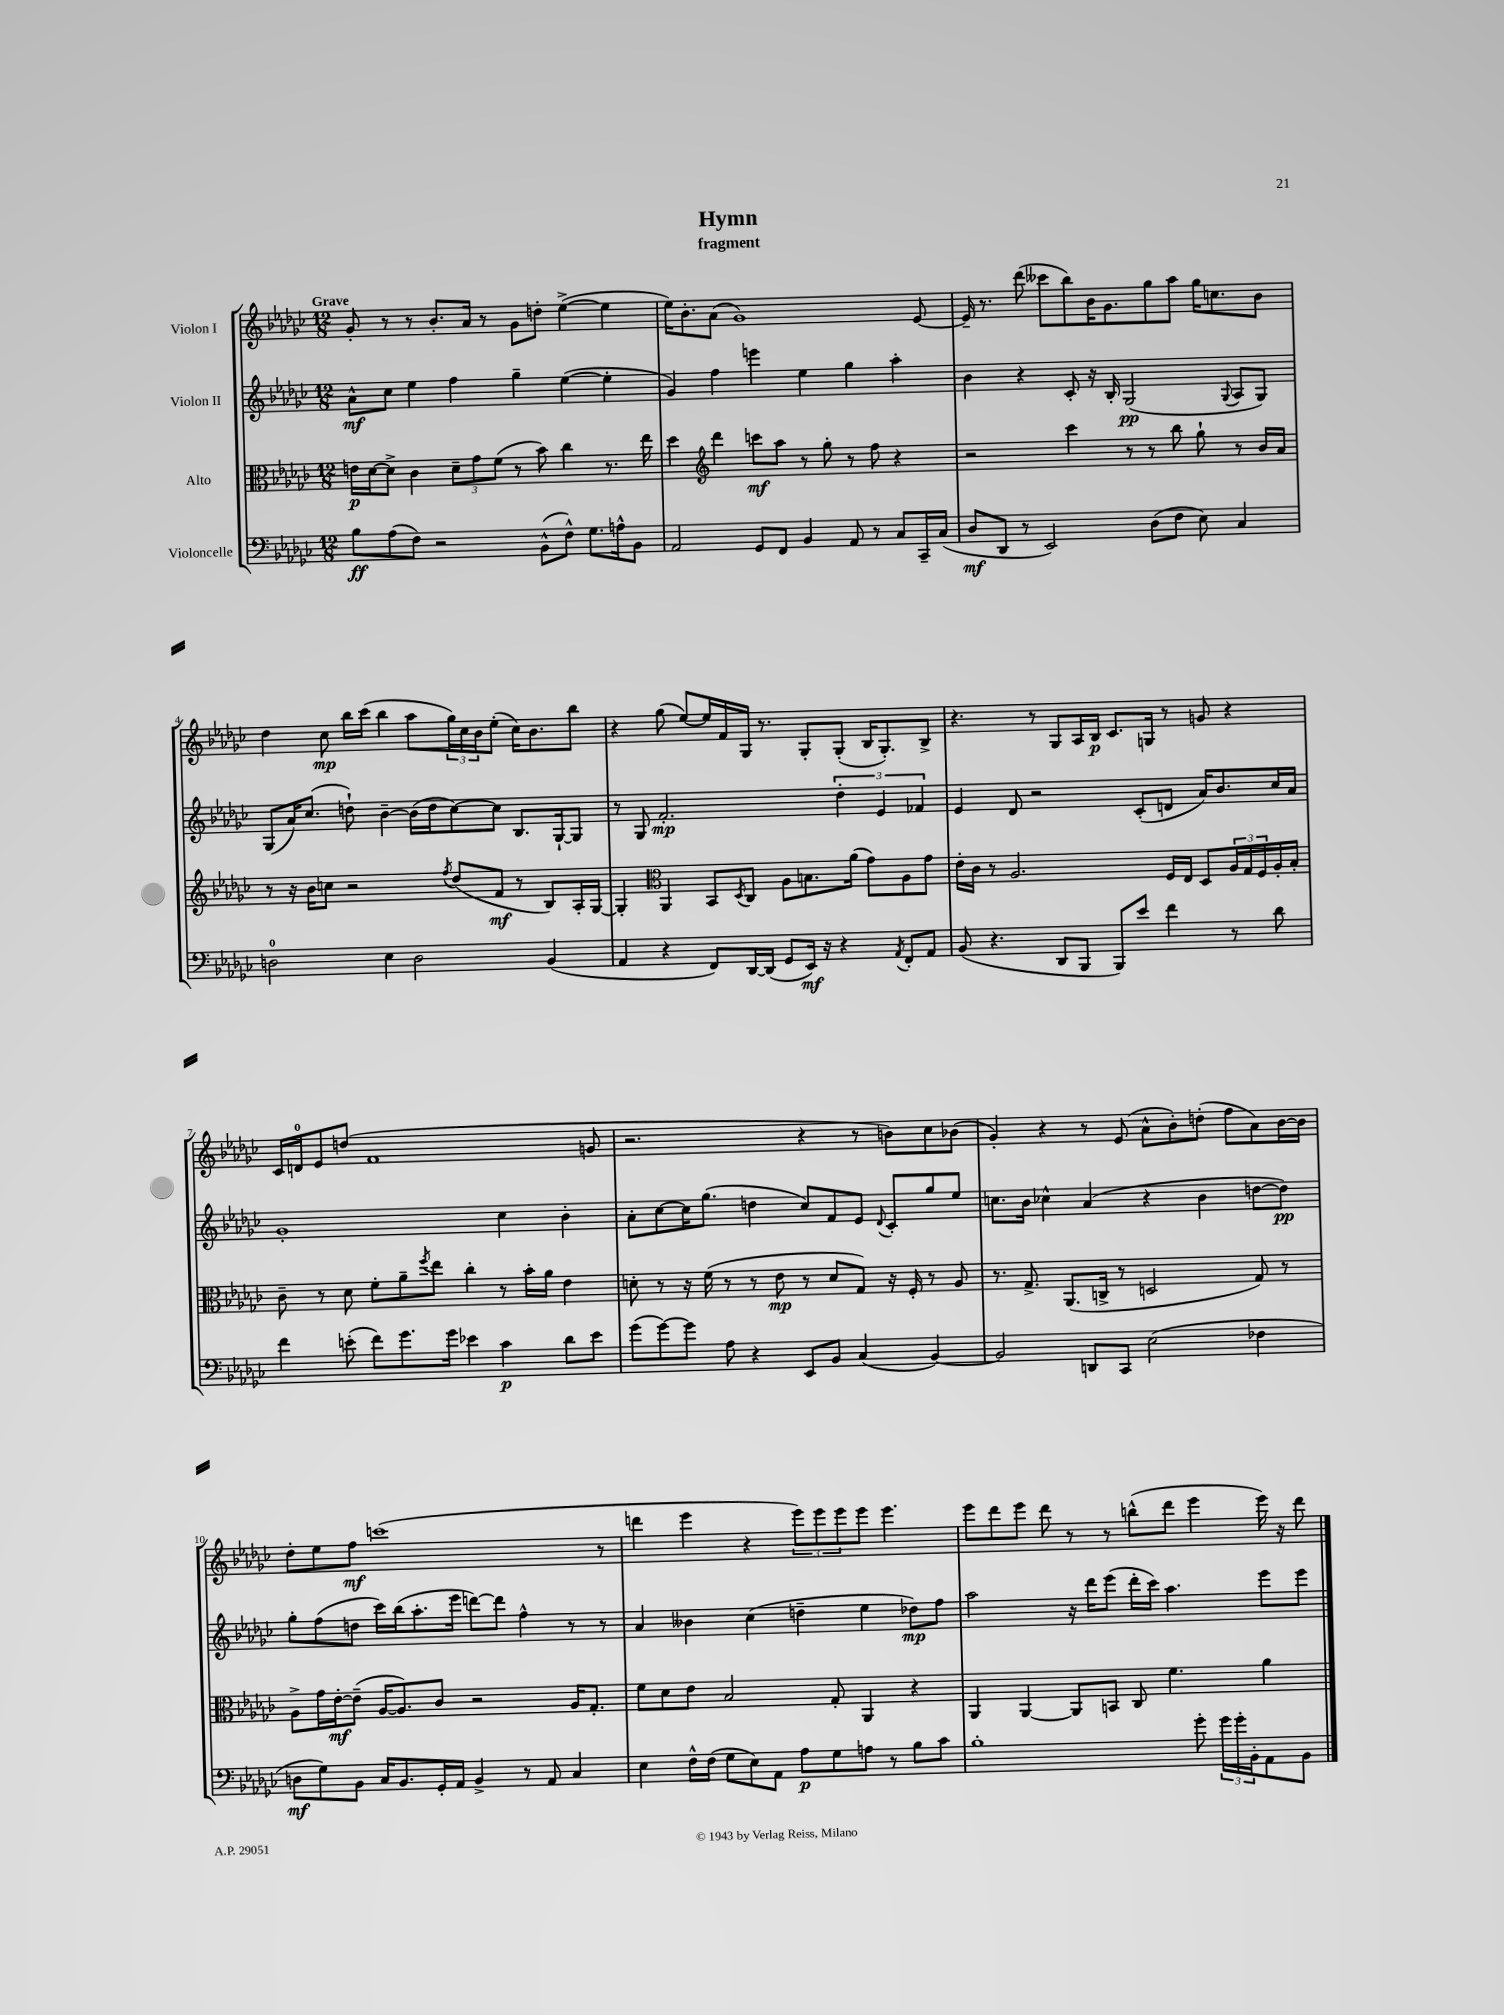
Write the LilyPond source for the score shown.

\header { title = "Hymn" subtitle = "fragment" }
<<
\new StaffGroup <<
\new Staff = "s0" \with { instrumentName = "Violon I" } {
    \clef treble \key ges \major \numericTimeSignature \time 12/8 \tempo "Grave"
    ges'8-. r8 r8 bes'8.-. aes'16 r8 ges'8 d''8-. ees''4~->( ees''4 |
    ees''16) bes'8.-. aes'8( ges'1) ees'8~ |
    ees'16-- r8. des'''8( ceses'''8 bes''8) bes'16 ges'8. ges''8 aes''8 ges''16 c''8. bes'8 |
    des''4 ces''8\mp bes''16 ces'''16( bes''4 aes''8 \tuplet 3/2 { ges''16) ces''16 bes'16 } ees''8-.( ces''16) bes'8. bes''8 |
    r4 ges''8( ees''8~) ees''16 f'16 ges16 r8. ges8-. ges8-.( bes16 ges8.-.) bes8-> |
    r4. r8 ges8 aes16 bes16\p ces'8. g16 r8 g'8 r4 |
    ces'16 d'16-0 ees'8 d''8( f'1 g'8 |
    r2. r4 r8 b'8) ces''8 bes'8( |
    ges'4-.) r4 r8 ees'8( aes'8-^ bes'8-.) d''8-.( f''8 aes'8) bes'16~ bes'16 |
    des''8-. ees''8 f''8\mf c'''1( r8 |
    d'''4 ees'''4 r4 \tuplet 3/2 { ees'''8) ees'''8 ees'''8 } ees'''8 ees'''4. |
    ees'''8 des'''8 ees'''8 des'''8 r8 r8 b''8-^( des'''8 ees'''4 ees'''16) r16 des'''8 \bar "|." |
}
\new Staff = "s1" \with { instrumentName = "Violon II" } {
    \clef treble \key ges \major \numericTimeSignature \time 12/8
    aes'8-^\mf ces''8 ees''4 f''4 ges''4-- ees''4~( ees''4-. |
    ges'4) f''4 e'''4 ees''4 ges''4 aes''4-. |
    bes'4 r4 ces'8-. r16 bes16-. ges2\pp( \appoggiatura { ges8 } aes8 ges8) |
    ges8( aes'16) ces''8.( d''8-!) bes'4~-- bes'16( d''16 ces''8~) ces''8 bes8. ges16~-! ges8 |
    r8 ges8 f'2.-.\mp \tuplet 3/2 { des''4-. ees'4 fes'4 } |
    ees'4 des'8 r2 ces'8-.( d'8 aes'16) bes'8. ces''16 aes'16 |
    ges'1-. ces''4 bes'4-. |
    aes'8-. ces''8~ ces''16 ges''8.( d''4 ces''8) f'8 ees'8 \appoggiatura { des'8 } ces'8-. ges''8 ees''8 |
    c''8. bes'16 ces''4-^ aes'4( r4 bes'4 d''8~ d''8\pp) |
    ges''8-. f''8( d''8 ces'''16) bes''16( aes''8.-. ees'''16 d'''8~) d'''8 f''4-^ r8 r8 |
    aes'4 beses'4 ces''4( d''4-- ees''4 des''8\mp) f''8 |
    aes''2 r16 des'''16 ees'''8( des'''16-. ces'''16) aes''4. ees'''8 ees'''8 \bar "|." |
}
\new Staff = "s2" \with { instrumentName = "Alto" } {
    \clef alto \key ges \major \numericTimeSignature \time 12/8
    e'16\p des'16~ des'8-> ces'4 \tuplet 3/2 { des'8-- ges'8 f'8( } r8 bes'8) ces''4 r8. ees''16 |
    des''4 \clef treble des'''4 c'''8\mf aes''8 r8 ges''8-. r8 f''8 r4 |
    r2 ces'''4 r8 r8 bes''8 ges''8-! r8 bes'16 aes'16 |
    r8 r16 bes'16 c''8 r2 \acciaccatura { f''8 } des''8( f'8\mf r8 bes8) aes16-. ges16~ |
    ges4-. \clef alto aes,4 bes,8 \acciaccatura { des8 } ces8 aes8 b8. aes'16( ges'8) aes8 ges'8 |
    ees'16-. ces'16 r8 aes2. f16 ees16 des8 \tuplet 3/2 { aes16 ges16 f16 } aes16-. bes16-. |
    ces'8-- r8 des'8 f'8-. aes'8-- \acciaccatura { f''8 } ees''8 ces''4-. r8 bes'16-. aes'16 ees'4 |
    d'8-. r8 r16 f'16( r8 r8 ees'8\mp r8 d'8 ges8) r16 f16-. r8 aes8 |
    r8. ges8.-> aes,8.( c16-> r8 d2 ges8) r8 |
    aes8-> ges'16 ees'16~-.\mf ees'8--( aes16~ aes8.) ces'8 r2 aes16 ges8.-. |
    f'8 des'8 ees'8 bes2 ges8-. aes,4 r4 |
    aes,4 aes,4~ aes,8 b,8 ces8 f'4. aes'4 \bar "|." |
}
\new Staff = "s3" \with { instrumentName = "Violoncelle" } {
    \clef bass \key ges \major \numericTimeSignature \time 12/8
    bes8\ff aes8( f8) r2 bes,8-^( f8-^) ges8. a16-^ bes,8 |
    aes,2 ges,8 f,8 bes,4 aes,8 r8 ces8 ces,16-- ces16( |
    des8\mf des,8 r8 ees,2) des8( f8 ees8) ces4 |
    d2-0 ees4 d2 bes,4( |
    aes,4 r4 f,8) des,16~ des,16( ges,8 ees,16\mf) r16 r4 \acciaccatura { aes,8 } f,8-. aes,8 |
    bes,8( r4. des,8 bes,,8 bes,,8) ees'8 f'4 r8 des'8 |
    f'4 e'8-.( f'8) ges'8. ges'16 ees'4 ces'4\p des'8 ees'8 |
    ges'8( ges'8~) ges'8 aes8 r4 ees,8 bes,8 ces4( bes,4~) |
    bes,2 d,8 ces,8 ees2( fes4 |
    d8\mf ges8) bes,8 ces16 bes,8. ges,16-. aes,16 bes,4-> r8 aes,8 ces4 |
    ees4 f16-^ f16( ges8 ees8) aes,8 aes8\p ges8 a8 r8 bes8 ces'8 |
    bes1-. ges'8-. \tuplet 3/2 { ges'16 ges'16-. bes,16-. } aes,8 bes,8 \bar "|." |
}
>>
>>
